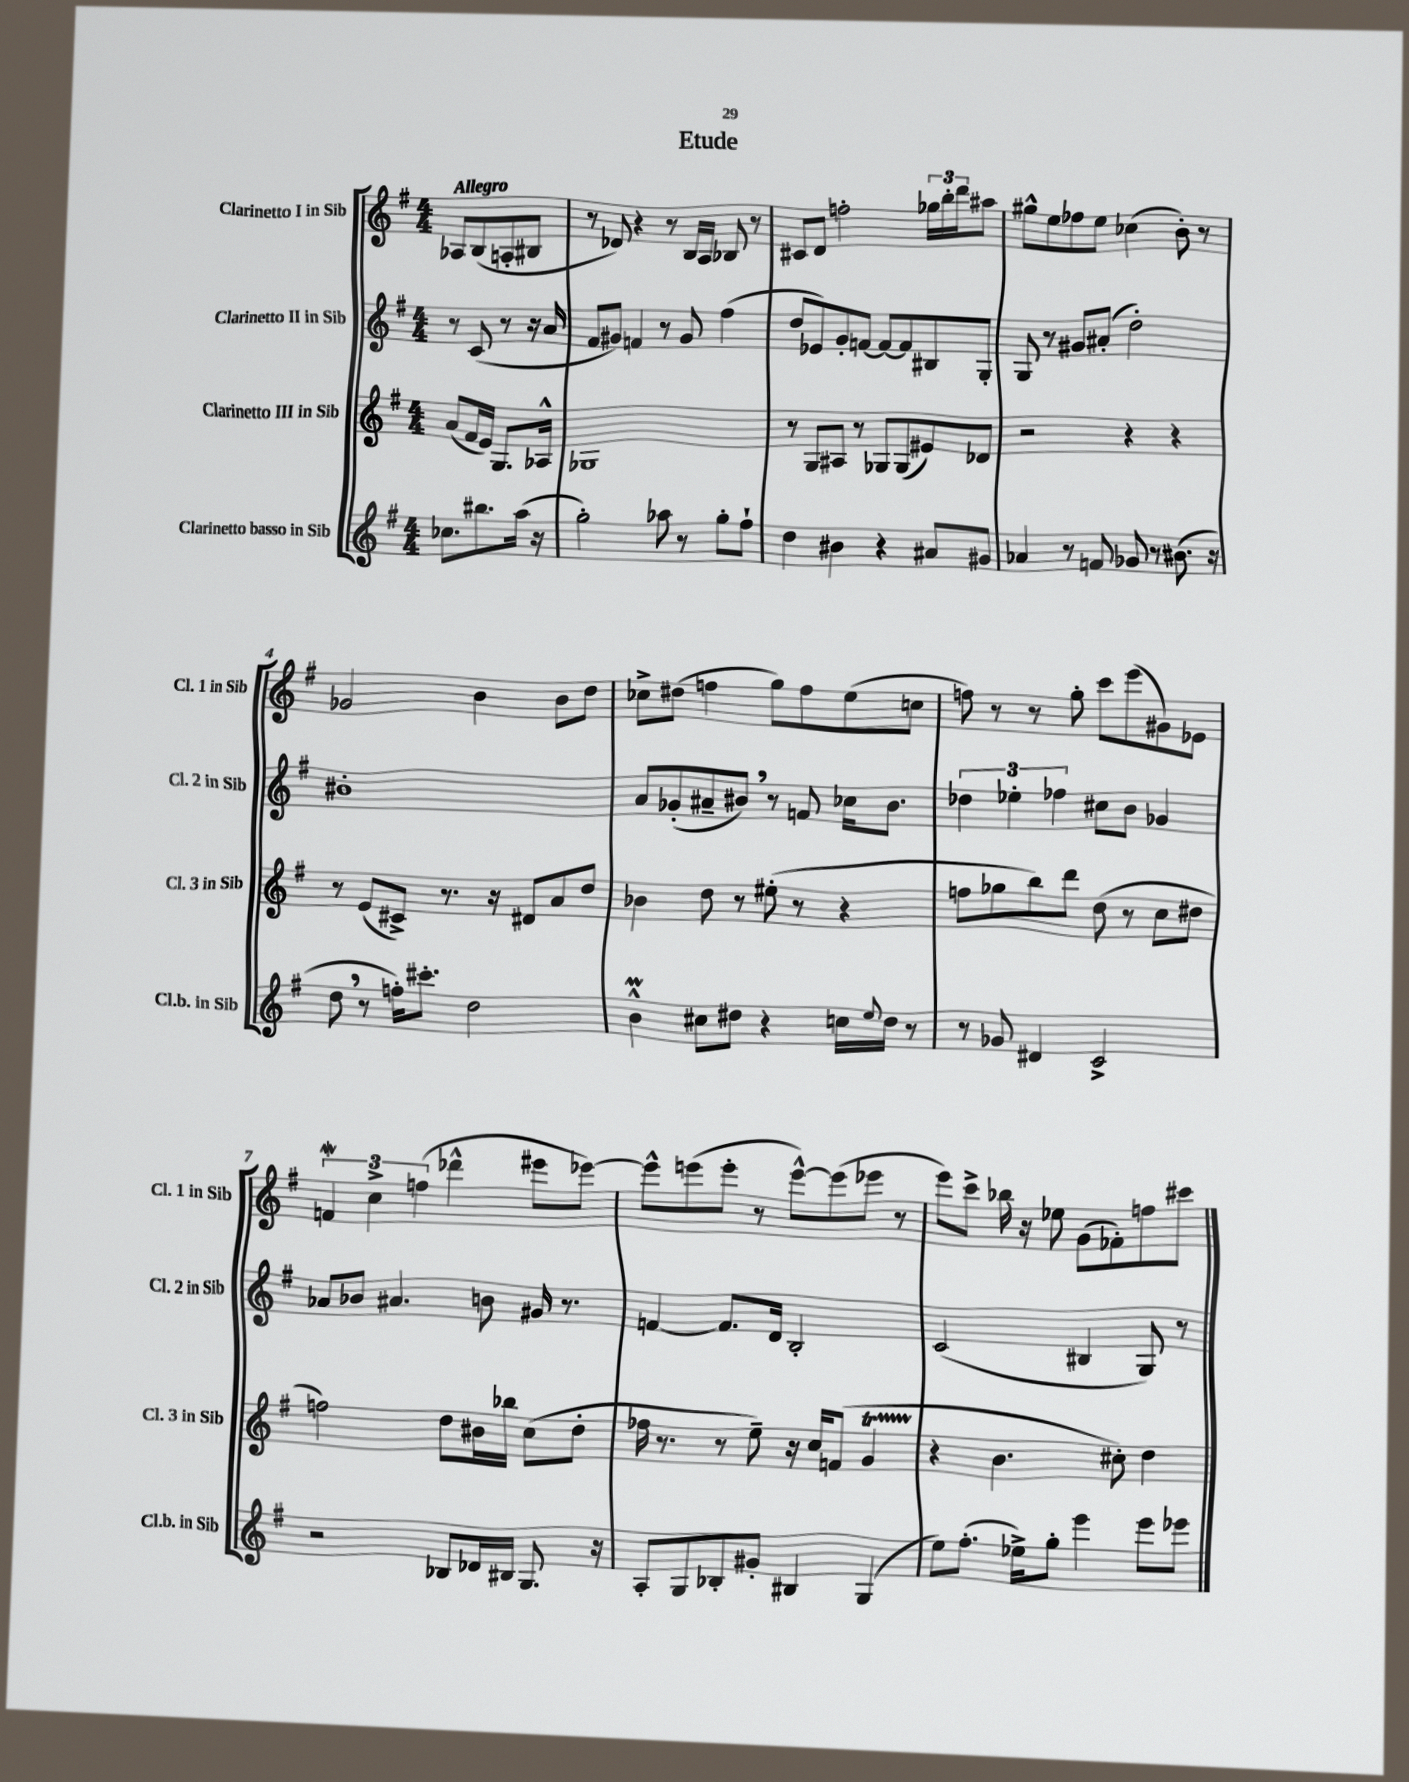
\header { title = "Etude" }
<<
\new StaffGroup <<
\new Staff = "s0" \with { instrumentName = "Clarinetto I in Sib" shortInstrumentName = "Cl. 1 in Sib" } {
    \clef treble \key g \major \numericTimeSignature \time 4/4 \partial 2 \tempo "Allegro"
    aes8 b8( a8-. bis8 |
    r8 des'8) r4 r8 b16 a16 bes8 r8 |
    cis'8 d'8 f''2-. \tuplet 3/2 { ges''16 b''16-. d'''16 } ais''8 |
    gis''8-^ e''8 fes''8 e''8 ces''4( b'8-.) r8 |
    ges'2 b'4 b'8 d''8 |
    ces''8-> dis''8( f''4 g''8) f''8 e''8( c''8 |
    f''8) r8 r8 g''8-. c'''8 e'''8( gis'8) ees'8 |
    \tuplet 3/2 { f'4\mordent c''4-> f''4( } des'''4-^ eis'''8 ees'''8~) |
    ees'''8-^ e'''8( e'''8-. r8 e'''8~-^) e'''8( ees'''8 r8 |
    e'''8) c'''8-> bes''16 r16 ees''8 g'8( fes'8-.) f''8 cis'''8 \bar "|." |
}
\new Staff = "s1" \with { instrumentName = "Clarinetto II in Sib" shortInstrumentName = "Cl. 2 in Sib" } {
    \clef treble \key g \major \numericTimeSignature \time 4/4 \partial 2
    r8 c'8( r8 r16 a'16 |
    fis'8 gis'8) f'4 r8 gis'8 fis''4( |
    d''8 ees'8) g'8-. f'8~ f'8~ f'8 bis8 g8-. |
    g8 r8 gis'8 ais'8-.( d''2-.) |
    bis'1-. |
    a'8 ges'8-.( ais'8-- bis'8) \breathe r8 f'8 ces''16 bis'8. |
    \tuplet 3/2 { des''4 ees''4-. fes''4 } cis''8 b'8 ges'4 |
    aes'8 bes'8 ais'4. b'8 gis'16 r8. |
    f'4~ f'8. d'16 b2-. |
    c'2( bis4 g8) r8 \bar "|." |
}
\new Staff = "s2" \with { instrumentName = "Clarinetto III in Sib" shortInstrumentName = "Cl. 3 in Sib" } {
    \clef treble \key g \major \numericTimeSignature \time 4/4 \partial 2
    a'8( fis'16 e'16) g8. aes16-^ |
    ges1 |
    r8 g8 ais8 r8 ges8 ges8( eis'8) des'8 |
    r2 r4 r4 |
    r8 e'8( cis'8->) r8. r16 dis'8 a'8 d''8 |
    bes'4 d''8 r8 eis''8-.( r8 r4 |
    f''8 ges''8 b''8) d'''8 d''8( r8 c''8 dis''8 |
    f''2) d''8 bis'16 bes''16 c''8( d''8-. |
    fes''16 r8. r8 e''8--) r16 c''16 f'8( g'4\startTrillSpan |
    r4\stopTrillSpan b'4. cis''8-.) d''4 \bar "|." |
}
\new Staff = "s3" \with { instrumentName = "Clarinetto basso in Sib" shortInstrumentName = "Cl.b. in Sib" } {
    \clef treble \key g \major \numericTimeSignature \time 4/4 \partial 2
    ces''8. bis''8. a''16( r16 |
    g''2-.) aes''8 r8 g''8-. fis''8-! |
    d''4 bis'4 r4 ais'8 gis'8 |
    aes'4 r8 f'8 ges'8 r8 bis'8.( r16 |
    d''8 \breathe r8 f''16-.) cis'''8.-. d''2 |
    b'4-^\prall cis''8 dis''8 r4 c''16 \appoggiatura { e''8 } dis''16 r8 |
    r8 ges'8 dis'4 c'2-> |
    r2 bes8 des'16 bis16 g8. r16 |
    a8-. g8 bes8-. gis'8-. bis4 g4( |
    e''8) fis''8.-.( ees''16->) g''8-. e'''4 e'''8 ees'''8 \bar "|." |
}
>>
>>
